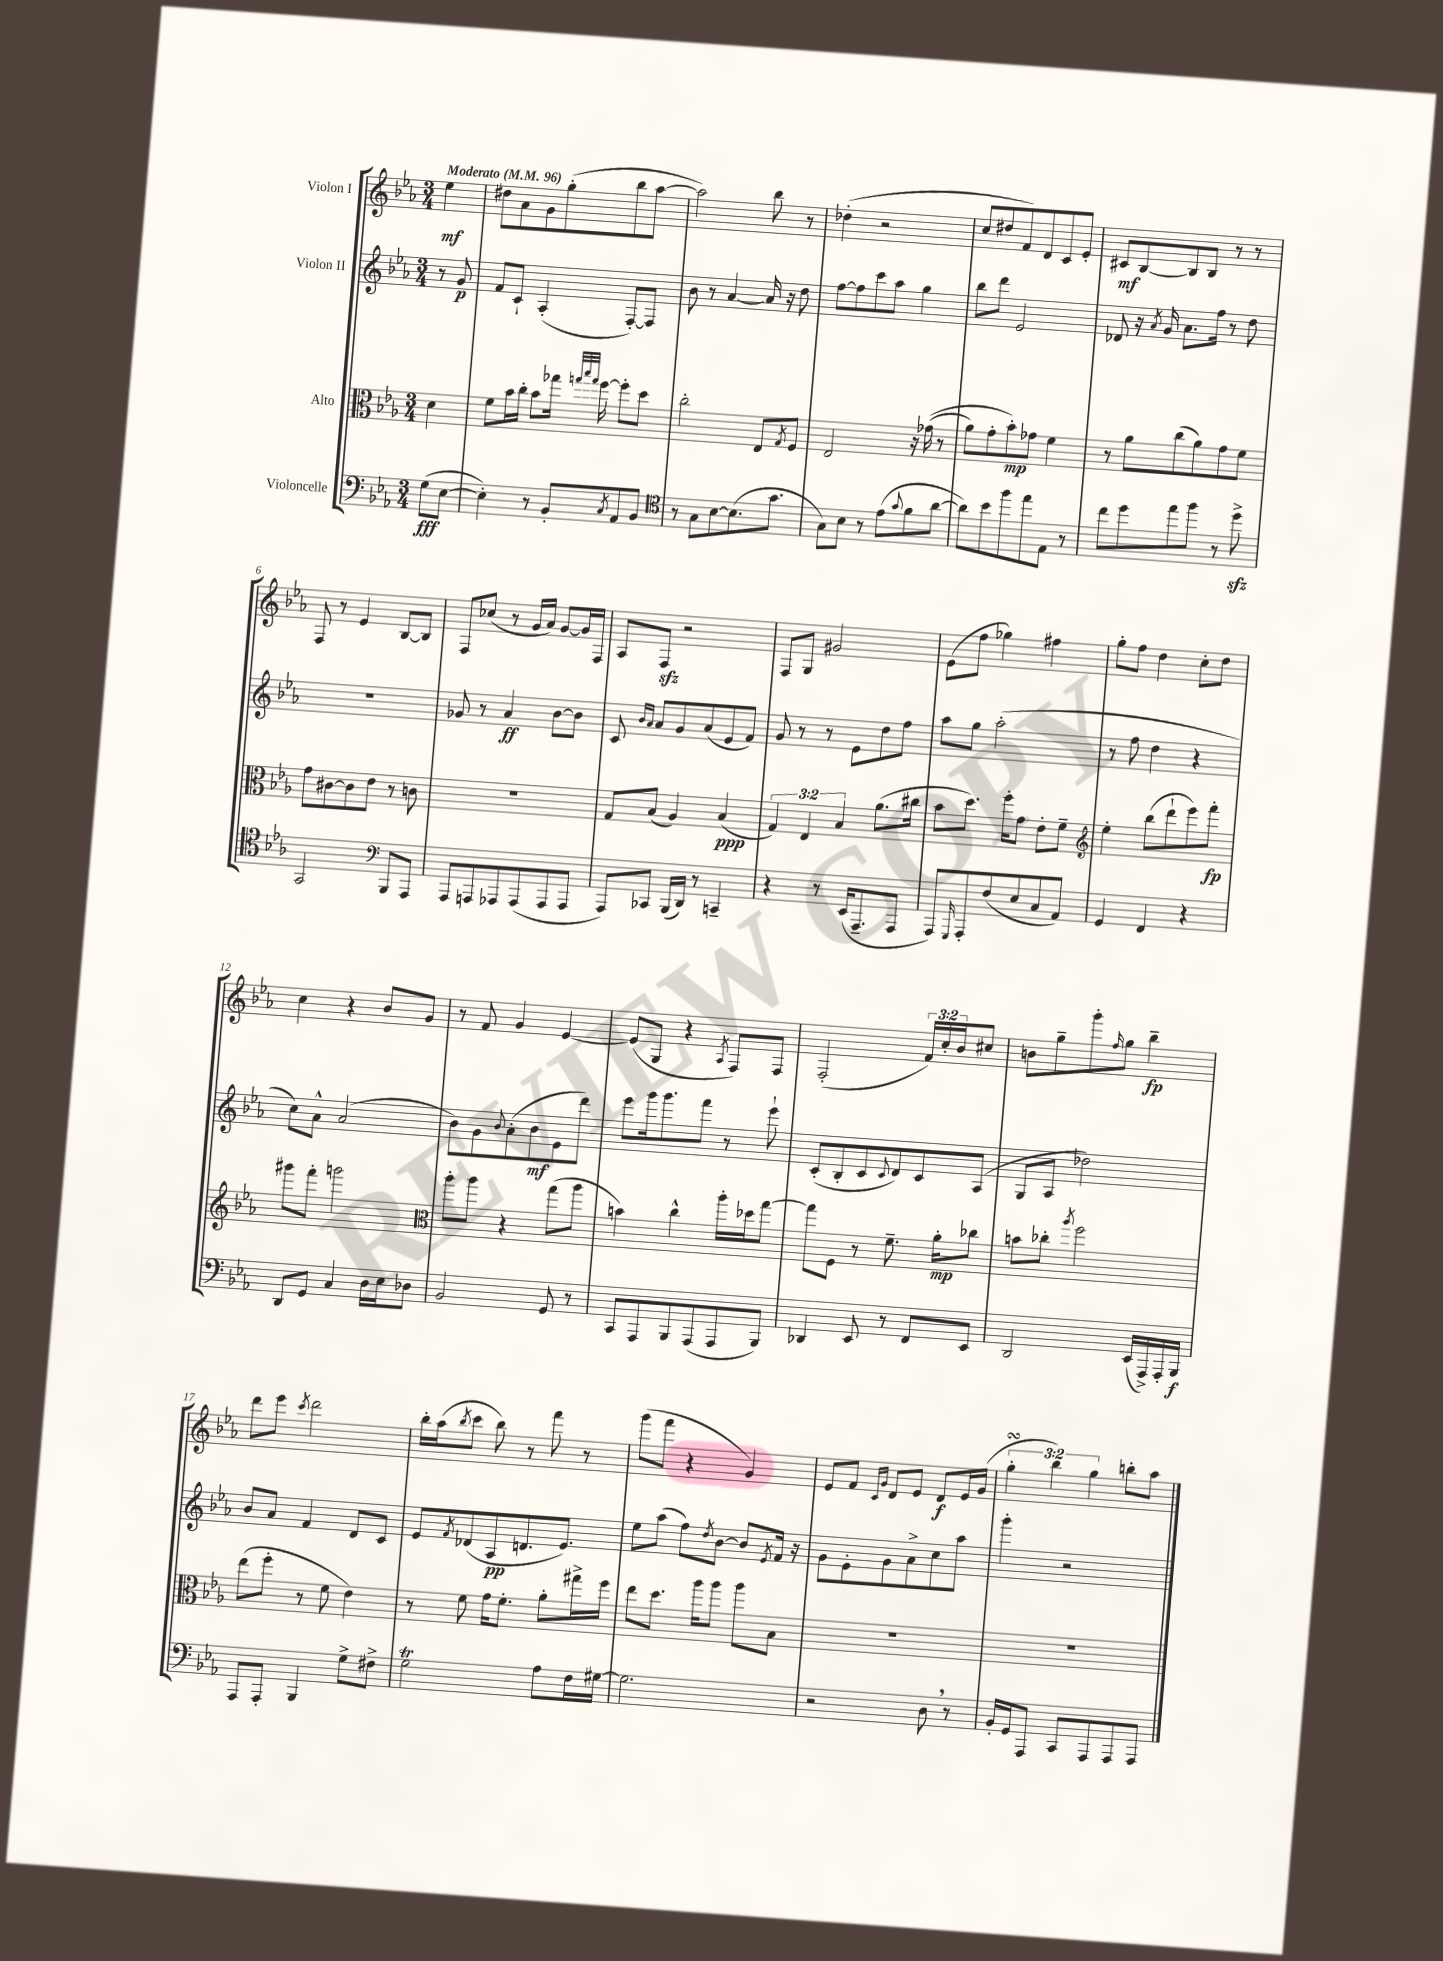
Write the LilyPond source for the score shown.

<<
\new StaffGroup <<
\new Staff = "s0" \with { instrumentName = "Violon I" } {
    \clef treble \key ees \major \numericTimeSignature \time 3/4 \override Staff.TupletNumber.text = #tuplet-number::calc-fraction-text \partial 4 \tempo "Moderato" 4 = 96
    ees''4\mf |
    dis''8 aes'8 g'8 g''8-.( bes''8 aes''8~ |
    aes''2) bes''8 r8 |
    des''4-.( r2 |
    c''8 dis''8 f'8) d'8 c'8 ees'8-. |
    cis'8\mf bes8~ bes8 bes8 r8 r8 |
    f8 r8 ees'4 bes8~ bes8 |
    f8 ces''8( r8 g'16 aes'16) g'8~ g'16 f16 |
    aes8 f8\sfz r2 |
    f8 g8 gis'2 |
    ees'8( f''8 ges''4) fis''4 |
    g''8-. f''8 d''4 c''8-. d''8 |
    c''4 r4 bes'8 g'8 |
    r8 f'8 g'4 ees'4~ |
    ees'8( g8 r4 \acciaccatura { aes8 } f8) f8 |
    f2-.( \tuplet 3/2 { f'16) c''16-. bes'16 } cis''8 |
    b'8 g''8-- g'''8-. \grace { f''16 } g''8 bes''4--\fp |
    d'''8 ees'''8 \acciaccatura { c'''8 } d'''2 |
    bes''16-. aes''16( \acciaccatura { bes''8 } c'''8 bes''8) r8 f'''8 r8 |
    g'''8( f'''8 r4 g'4) |
    ees'8 f'8 \grace { c'16 g'16 } d'8 ees'8 d'8\f ees'16 g'16( |
    \tuplet 3/2 { g''4-.\turn bes''4) g''4 } b''8-. aes''8 \bar "|." |
}
\new Staff = "s1" \with { instrumentName = "Violon II" } {
    \clef treble \key ees \major \numericTimeSignature \time 3/4 \partial 4
    r8 g'8\p |
    f'8 c'8-! aes4-.( f8~-.) f8 |
    bes'8 r8 aes'4~ aes'16 r16 d''8 |
    f''8~ f''8 c'''8 aes''8 g''4 |
    bes''8 d'''8 ees'2 |
    des'8 r16 \acciaccatura { aes'8 } g'16 aes'8. f''16 r8 d''8 |
    R2. |
    ges'8 r8 aes'4\ff bes'8~ bes'8 |
    c'8 \grace { bes'16 aes'16 } aes'8 g'8 aes'8( ees'8 f'8) |
    g'8 r8 r8 ees'8 d''8 f''8 |
    aes''8 g''8 aes''2-.( |
    r8 f''8 d''4 r4 |
    c''8) aes'8-^ aes'2( |
    bes'8) g'8 \appoggiatura { bes'8 } aes'8-.( bes'8\mf ees'8 d'''8) |
    ees'''8 g'''16 g'''8. f'''8 r8 ees'''8-! |
    c'8-.( bes8-. c'8 \appoggiatura { c'8 } d'8) c'8 aes8( |
    g8 aes8 des''2) |
    bes'8 aes'8 f'4 d'8 c'8 |
    ees'8 \acciaccatura { f'8 } des'8( aes8\pp d'8. ees'8.) |
    ees''8 aes''8( f''8) \acciaccatura { d''8 } bes'8~ bes'8 \acciaccatura { ees'8 } f'16 r16 |
    g'8 ees'8-. g'8 aes'8-> c''8 aes''8 |
    g'''4-. r2 \bar "|." |
}
\new Staff = "s2" \with { instrumentName = "Alto" } {
    \clef alto \key ees \major \numericTimeSignature \time 3/4 \override Staff.TupletNumber.text = #tuplet-number::calc-fraction-text \partial 4
    d'4 |
    f'8 bes'16 c''16-. bes'8 ges''16 \grace { g''32 bes''32 g''32 } f''16~ f''8-. d''8 |
    c''2-. ees8 \acciaccatura { g8 } f8 |
    ees2 r16 ges'16(\( r8 |
    aes'8) g'8-. bes'8-.\mp\) ges'8 f'4 |
    r8 aes'8 c''8( aes'8) g'8 f'8 |
    g'8 cis'8~ cis'8 ees'8 r8 c'8 |
    R2. |
    g8 bes8( aes4) bes4\ppp( |
    \tuplet 3/2 { g4) ees4 bes4 } aes'8.( cis''16 |
    bes'8 d''8.) f''16-. g'8 ees'8-. f'8-- |
    \clef treble ees''4-. bes''8( d'''8-! ees'''8) f'''8-.\fp |
    gis'''8 f'''8-. g'''2 |
    \clef alto aes''8-. aes''8 r4 g''8( aes''8 |
    b'4) c''4-^ aes''16-. des''16 g''8~ |
    g''8 f8 r8 f'8.-- aes'16-.\mp ces''8 |
    b'8 ces''8-. \acciaccatura { aes''8 } f''2 |
    ees''8( f''8-. r8 f'8 ees'4) |
    r8 f'8 g'16 f'8.-. aes'8-. gis''16-> f''16 |
    ees''8 d''8. aes''16 aes''8 aes''8 bes8 |
    R2. |
    R2. \bar "|." |
}
\new Staff = "s3" \with { instrumentName = "Violoncelle" } {
    \clef bass \key ees \major \numericTimeSignature \time 3/4 \partial 4
    g8\fff( ees8~ |
    ees4-.) r8 bes,8-. \acciaccatura { c8 } aes,8 bes,8 |
    \clef tenor r8 g8 bes8~ bes8.( g'8. |
    g8) bes8 r8 ees'8( \appoggiatura { g'8 } f'8 aes'8~ |
    aes'8) bes'8 f''8 ees''8 ees8 r8 |
    c''8 d''8 ees''8 f''8 r8 d''8->\sfz |
    g,2 \clef bass bes,,8 aes,,8 |
    aes,,8 a,,8 aes,,8 aes,,8( aes,,8 aes,,8 |
    aes,,8) ces,8 bes,,16( d,16) r8 c,4-- |
    r4 r8 ees,16( aes,,8.-- aes,,8 |
    aes,,8) \grace { g,,16 } aes,,8-. f8( ees8 c8 aes,8) |
    g,4 f,4 r4 |
    d,8 g,8 c4 d16 ees16 des8 |
    bes,2 g,8 r8 |
    c,8 aes,,8 bes,,8 aes,,8( aes,,8 bes,,8) |
    des,4 ees,8 r8 f,8 ees,8 |
    d,2 ees,16( aes,,16->) aes,,16-. bes,,16\f |
    aes,,8 aes,,8-. bes,,4 g8-> fis8-> |
    g2\trill aes8 f16 gis16~ |
    gis2. |
    r2 d8 \breathe r8 |
    bes,16-. g,16 aes,,8 c,8 aes,,8 aes,,8 aes,,8 \bar "|." |
}
>>
>>
